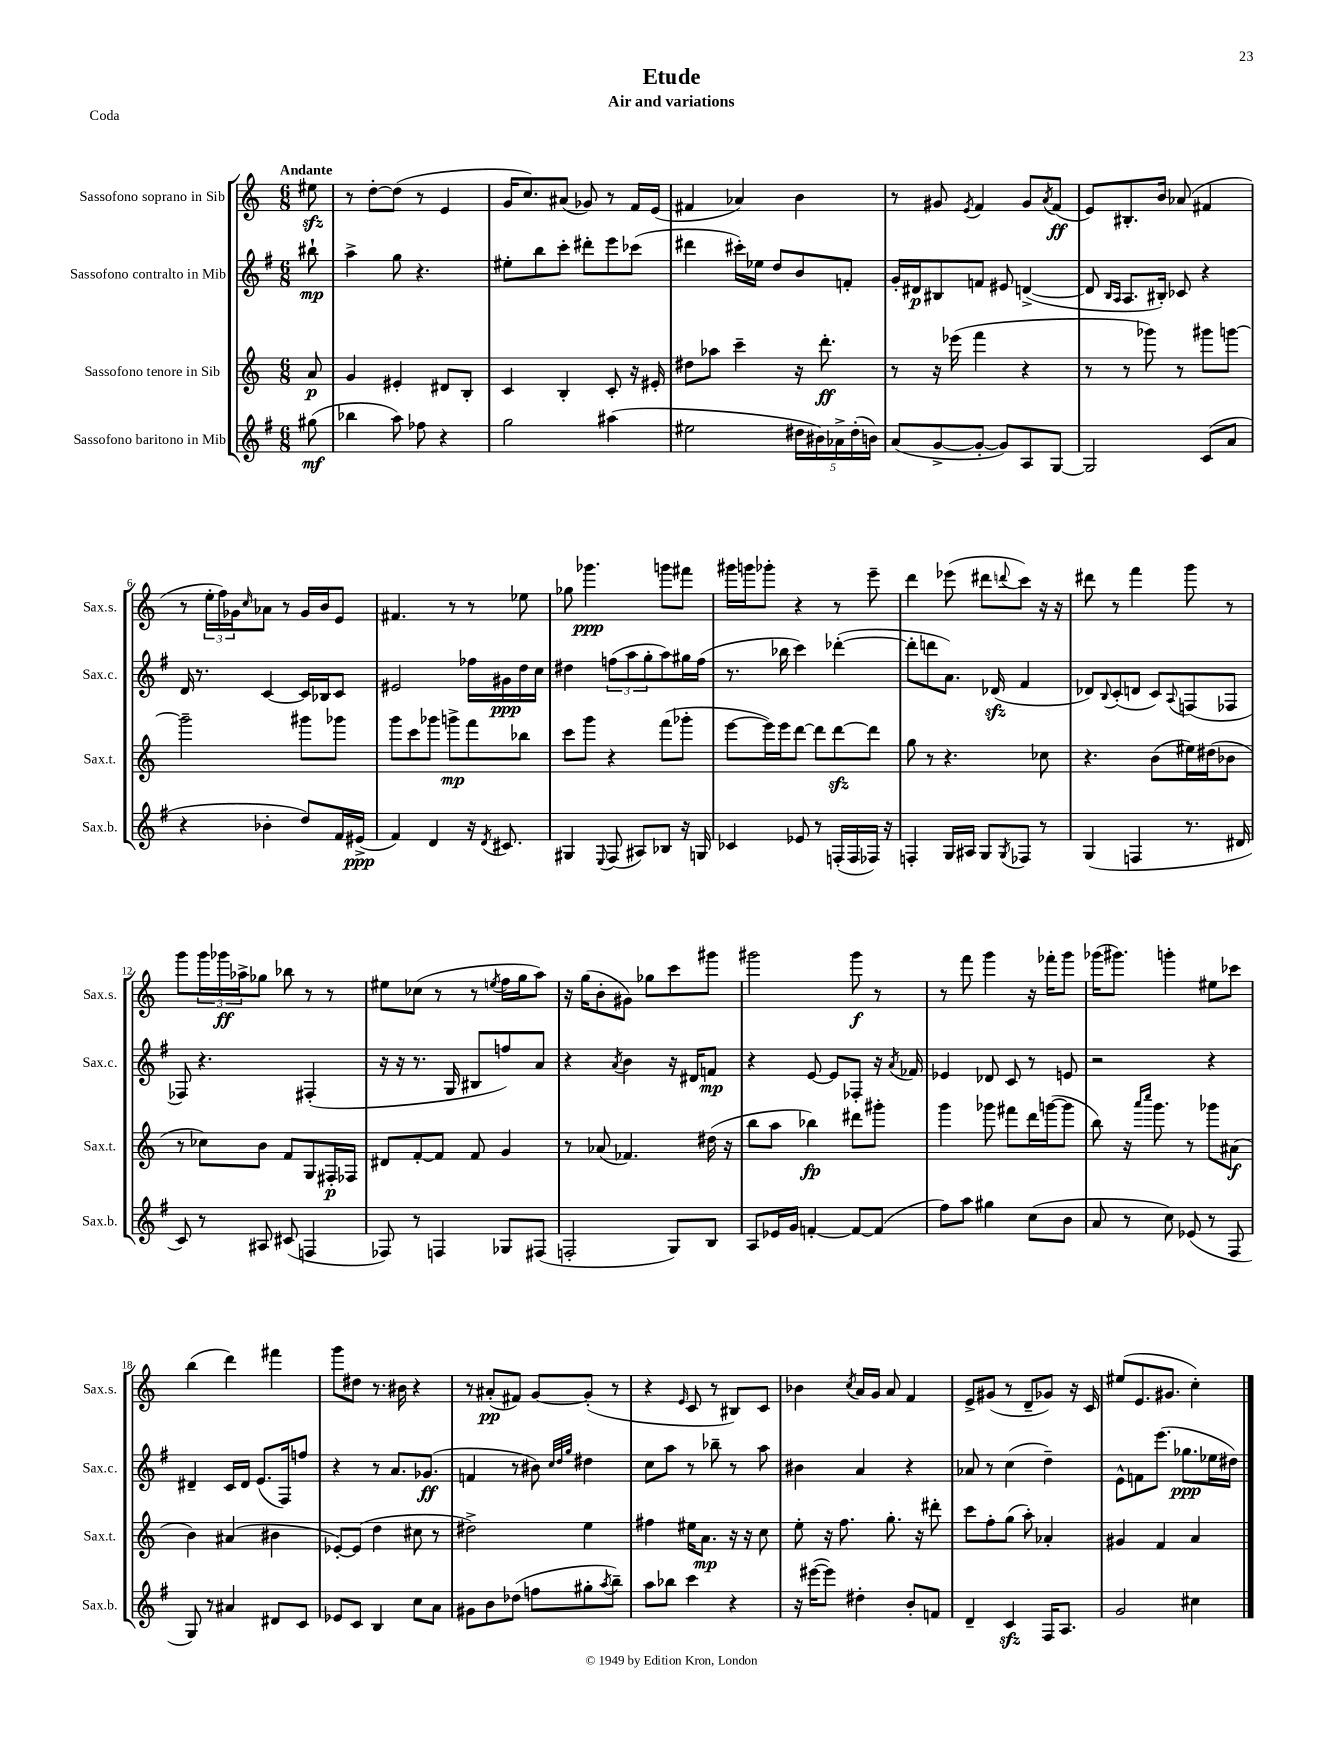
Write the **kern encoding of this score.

**kern	**kern	**kern	**kern
*staff4	*staff3	*staff2	*staff1
*clefG2	*clefG2	*clefG2	*clefG2
*k[f#]	*k[]	*k[f#]	*k[]
*M6/8	*M6/8	*M6/8	*M6/8
(8gg#	8a	8bb#`	8ee#
=	=	=	=
4bb-	4g	4aa^	8r
.	.	.	[8dd'
8aa)	4e#'	8gg	(8dd]
8ff-	.	4.r	8r
4r	8d#	.	4e
.	8B'	.	.
=	=	=	=
2gg	4c	8ee#'	16g
.	.	.	8.cc)
.	.	8bb	.
.	4B'	8ccc'	(8a#
.	.	8ddd#'	8g-)
(4aa#	8c'	8eee	8r
.	16r	(8ccc-	16f
.	16e#'	.	(16e
=	=	=	=
2ee#	8dd#	4ddd#	4f#
.	8aa-	.	.
.	4ccc~	16ccc#')	4a-)
.	.	16ee-	.
.	.	8dd	.
20dd#	16r	8b	4b
20b#)	.	.	.
.	8.ddd'	.	.
20a-^	.	.	.
.	.	8f'	.
(20dd#'	.	.	.
20b)	.	.	.
=	=	=	=
(8a	8r	16g'	8r
.	.	16d#	.
[8g^	16r	8B#	8g#
.	(16eee-	.	.
.	.	.	8qe
8g'_	4fff	8f	4f
8g])	.	8e#	.
8A	4r	([4d^	8g#
.	.	.	8qa
[8G	.	.	(8f
=	=	=	=
2G]	8r	8d]	8e)
.	.	16qqB	.
.	.	16qqA	.
.	8r	8.A	8.B#'
.	8ggg-)	.	.
.	.	16B#')	16b
.	8r	8c-	(8a-
(8c	8ggg#	4r	4f#
8a	[8ggg	.	.
=	=	=	=
4r	2ggg~]	16d	8r
.	.	8.r	.
.	.	.	24ee'
.	.	.	24ff)
.	.	.	24g-
.	.	.	16qqcc
4b-'	.	[4c	8a-
.	.	.	8r
8dd)	8ggg#	16c]	16g-
.	.	16B-	16b
16f#	8ggg-	8c	8e
(16e#^	.	.	.
=	=	=	=
4f#)	8ggg	2e#	4.f#
.	8ccc	.	.
4d	8ggg-	.	.
.	8ggg^	.	8r
16r	8fff	16ff-	8r
8qd	.	.	.
8.c#	.	16g#	.
.	8bb-	16dd	8ee-
.	.	16cc	.
=	=	=	=
4G#	8ccc	4dd#	8gg-
.	8ggg	.	4.ggg-
8qqE	.	.	.
(8F#	4r	(12ff	.
.	.	12aa	.
8A#)	.	.	.
.	.	12gg'	.
8B-	(8fff	8aa)	8ggg
16r	8ggg-'	16gg#	8fff#
16G	.	(16ff	.
=	=	=	=
4c-	[8eee	8.r	16ggg#
.	.	.	16ggg
.	16eee])	.	8ggg-'
.	16eee	16bb-	.
8e-	[8ddd	4ccc)	4r
8r	8ddd]	.	.
(16F'	[8ddd	([4ddd-'	8r
16F	.	.	.
16F-)	8ddd]	.	8eee~
16r	.	.	.
=	=	=	=
4F'	8gg	8ddd-']	4ddd
.	8r	8ddd	.
16G	4.r	8.a)	(8eee-
16A#	.	.	.
8G	.	.	8ddd#
.	.	(16d-	.
8qG	.	.	8qqddd
8F-	.	4f#	8ccc)
8r	8cc-	.	16r
.	.	.	16r
=	=	=	=
(4G	4.r	8d-)	8ddd#
.	.	8qqB	.
.	.	(8c'	8r
4F	.	8d	4fff
.	(8b	8c)	.
.	.	8qqA	.
8.r	16ee#)	(8F	8ggg
.	(16dd#	.	.
.	8b-	8F-	8r
16d#	.	.	.
=	=	=	=
8c)	8r	8F-)	8ggg
8r	8cc-)	4.r	24ggg
.	.	.	24ggg-
.	.	.	24aa-^
8A#	8b	.	8gg-
(8c#	8f	.	8bb-
4F	8G	(4F#'	8r
.	16F#'	.	8r
.	16F-	.	.
=	=	=	=
8F-)	8d#	16r	8ee#
.	.	16r	.
8r	[8f'	8.r	(8cc-
4F	8f]	.	8r
.	.	16G	.
.	8f	8B#	8r
.	.	.	8qee
8G-	4g	8ff)	16ff
.	.	.	16gg
(8F#	.	8a	8aa)
=	=	=	=
2F'	8r	4r	16r
.	.	.	(16gg
.	(8a-	.	8b'
.	.	8qa	.
.	4.f-)	4b	8g#)
.	.	.	8gg-
8G)	.	16r	8ccc
.	.	16d#	.
8B	(16dd#	8f	8ggg#
.	16r	.	.
=	=	=	=
8A	8bb	4r	2ggg#
16e-	8aa	.	.
16g	.	.	.
[4f'	4bb-)	[8e	.
.	.	8e]	.
8f_	8ddd#	8F-'	8ggg#
(8f]	8ggg#'	16r	8r
.	.	8qa	.
.	.	16f-	.
=	=	=	=
8ff#)	4ggg	4e-	8r
8aa	.	.	8fff
4gg#	8ggg-	8d-	4ggg
.	8fff#	8c	.
(8cc	16ddd	8r	16r
.	([16ggg	.	16fff-'
8b	8ggg]	8e	8ggg
=	=	=	=
8a	8bb)	2r	(16ggg-
.	.	.	8.ggg#)
8r	16r	.	.
.	16qqaaa	.	.
.	16qqcccc	.	.
.	8.ggg	.	.
8cc)	.	.	4ggg'
(8e-	8r	.	.
8r	8ggg-	4r	8ee#
8F#	(8a#	.	8ccc-
=	=	=	=
8G)	4b)	4d#~	(4bb
8r	.	.	.
4a#	(4a#	16c	4ddd)
.	.	16d#	.
.	.	(8.e	.
8d#	4b#	.	4fff#
.	.	16F#)	.
8c	.	8ff	.
=	=	=	=
8e-	[8e-')	4r	8ggg
8c	(8e-]	.	8dd#
4B	4dd	8r	8.r
.	.	8.a	.
.	.	.	16b#
8cc	8cc#	.	4r
.	.	(8.g-	.
8a	8r	.	.
=	=	=	=
8g#	2dd#^)	4f	8r
8b	.	.	(8a#'
(8dd-	.	8r	8f#)
8ff	.	8b#)	[8g
.	.	32qqcc	.
.	.	32qqdd	.
.	.	32qqgg	.
8gg#'	4ee	4dd#	(8g']
8qaa	.	.	.
8bb~)	.	.	8r
=	=	=	=
8aa	4ff#	8cc	4r
8bb-	.	8aa	.
.	.	.	16qqe
4ccc	16ee#	8r	8c
.	8.a	.	.
.	.	8bb-~	8r
4r	16r	8r	8B#)
.	16r	.	.
.	8cc	8aa	8c
=	=	=	=
16r	8ee'	4b#	4b-
([16eee#	.	.	.
8eee#])	16r	.	.
.	8.ff	.	.
.	.	.	8qcc
4dd#'	.	4a	16a
.	.	.	16g
.	8.gg'	.	8a
8b'	.	4r	4f
.	16r	.	.
8f	8ddd#'	.	.
=	=	=	=
4d~	8ccc	8a-	8e^
.	8ff'	8r	(8g#
4c	(8gg	(4cc	8r
.	8aa')	.	8d~
16F#	4a-'	4dd~)	8g-)
8.A	.	.	.
.	.	.	16r
.	.	.	16c
=	=	=	=
2g	4g#	8e^^	(8ee#
.	.	8f	8.e
.	4f	(8.eee	.
.	.	.	8.g#
.	.	8.gg-	.
4cc#	4a	.	4cc')
.	.	16ee-	.
.	.	16dd#)	.
==	==	==	==
*-	*-	*-	*-
